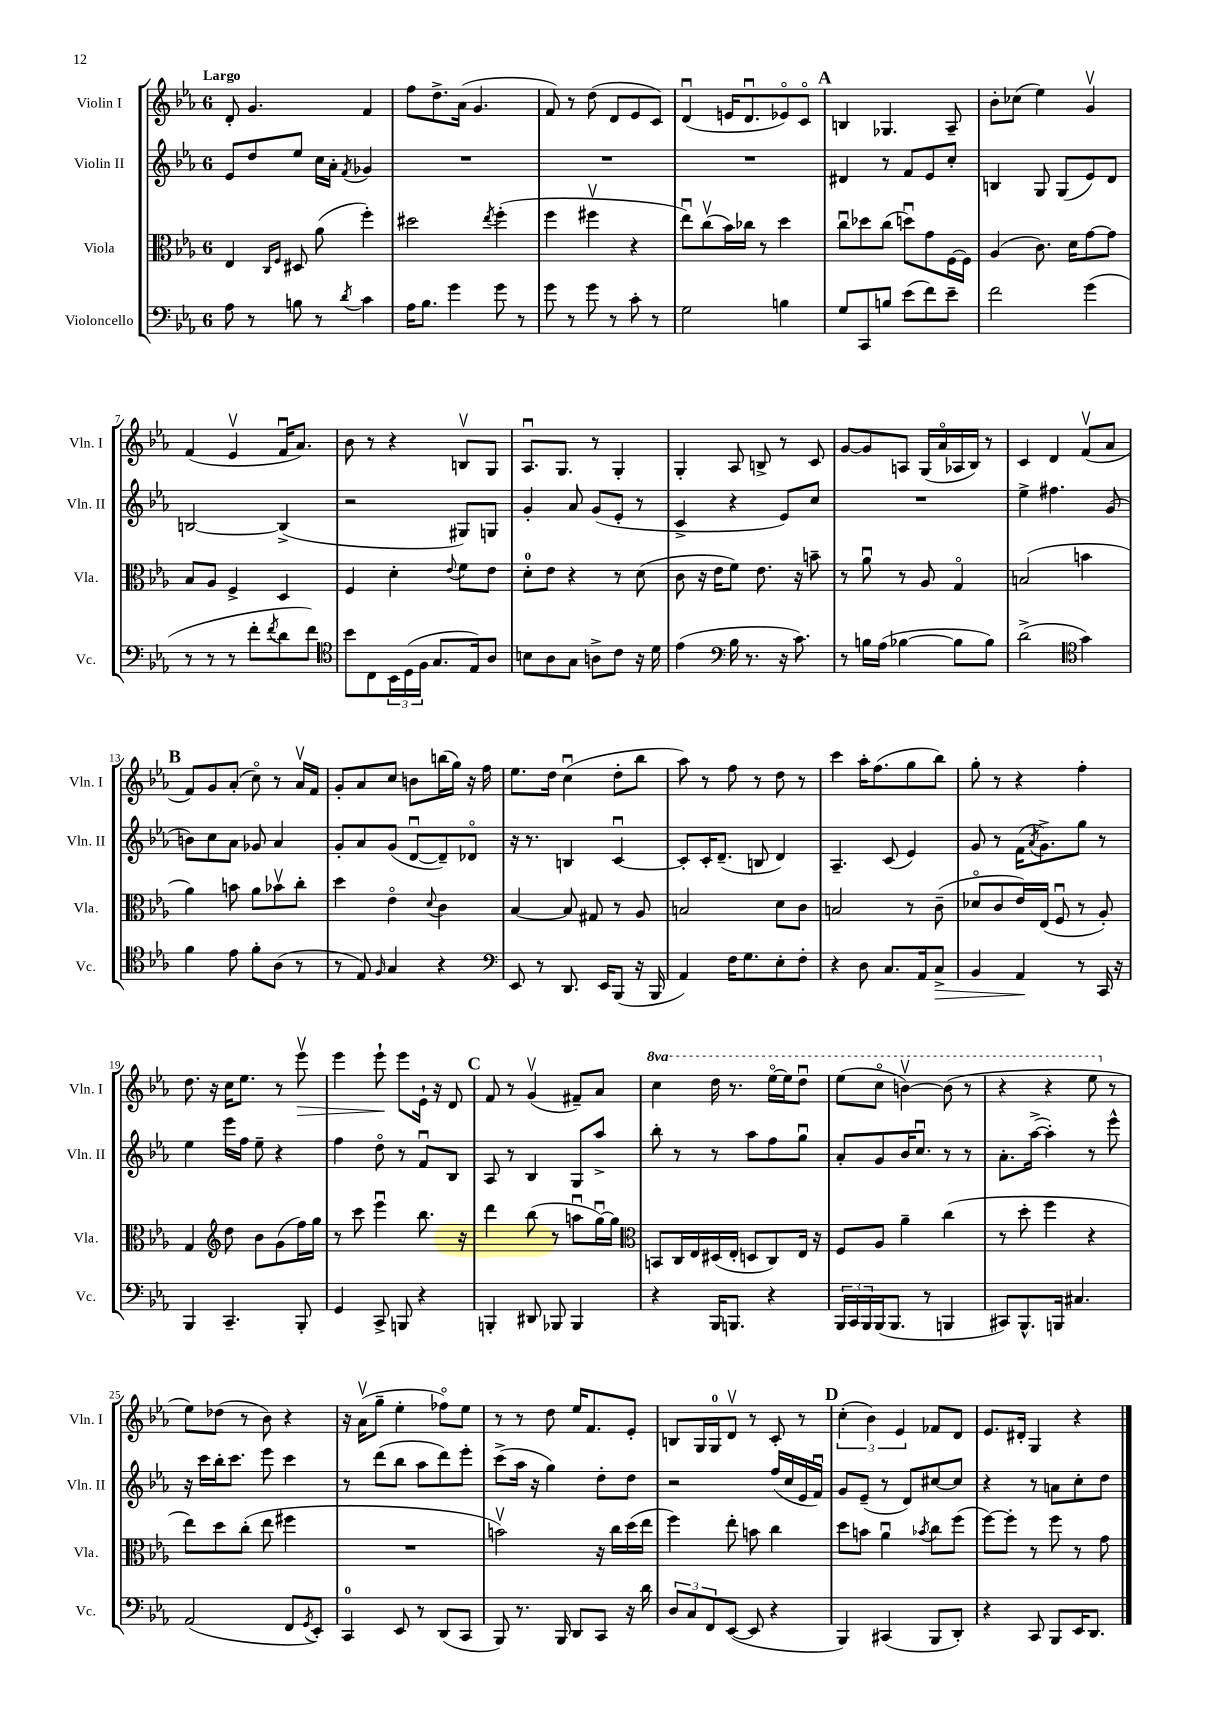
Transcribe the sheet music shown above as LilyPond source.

<<
\new StaffGroup <<
\new Staff = "s0" \with { instrumentName = "Violin I" shortInstrumentName = "Vln. I" } {
    \clef treble \key ees \major \once \override Staff.TimeSignature.style = #'single-digit \time 6/8 \set Staff.ottavationMarkups = #ottavation-simple-ordinals \tempo "Largo"
    d'8-. g'4. f'4 |
    f''8 d''8.-> aes'16( g'4. |
    f'8) r8 d''8( d'8 ees'8 c'8) |
    d'4\downbow( e'16 d'8.\downbow ees'8\flageolet) c'8\flageolet |
    \mark \markup { \bold "A" } b4 ges4. aes8-- |
    bes'8-. ces''8( ees''4) g'4\upbow |
    f'4( ees'4\upbow f'16\downbow aes'8.) |
    bes'8 r8 r4 b8\upbow g8 |
    aes8.\downbow g8. r8 g4-. |
    g4-. aes8 b8-> r8 c'8 |
    g'8~ g'8 a8 g16( aes'16\flageolet aes16 bes16) r8 |
    c'4 d'4 f'8\upbow( aes'8 |
    \mark \markup { \bold "B" } f'8) g'8 aes'8-.( c''8\flageolet) r8 aes'16\upbow f'16 |
    g'8-. aes'8 c''8 b'8 b''16( g''16) r16 f''16 |
    ees''8. d''16 c''4\downbow( d''8-. bes''8 |
    aes''8) r8 f''8 r8 d''8 r8 |
    c'''4 aes''16-. f''8.( g''8 bes''8) |
    g''8-. r8 r4 f''4-. |
    d''8. r16 c''16 ees''8. r8 ees'''8\upbow\> |
    ees'''4 ees'''8-!\! ees'''8 ees'16-! r16 d'8 |
    \mark \markup { \bold "C" } f'8 r8 g'4\upbow( fis'8--) aes'8 |
    \ottava #1 c'''4 d'''16 r8. ees'''16~\flageolet ees'''16 d'''8\downbow |
    ees'''8( c'''8\flageolet b''4~\upbow) b''8( r8 |
    r4 r4 ees'''8 \ottava #0 r8 |
    ees''8) des''8( r8 bes'8) r4 |
    r16 aes'16\upbow( g''8-- ees''4-. fes''8\flageolet) ees''8 |
    r8 r8 d''8 ees''16 f'8. ees'8-. |
    b8 g16 g16-0 d'8\upbow r8 c'8-. r8 |
    \mark \markup { \bold "D" } \tuplet 3/2 { c''4-.( bes'4) ees'4 } fes'8 d'8 |
    ees'8. dis'16-. g4 r4 \bar "|." |
}
\new Staff = "s1" \with { instrumentName = "Violin II" shortInstrumentName = "Vln. II" } {
    \clef treble \key ees \major \once \override Staff.TimeSignature.style = #'single-digit \time 6/8
    ees'8 d''8 ees''8 c''16 aes'16-. \acciaccatura { f'8 } ges'4 |
    R2. |
    R2. |
    R2. |
    \mark \markup { \bold "A" } dis'4 r8 f'8 ees'8 c''8-. |
    b4 g8 g8( ees'8) d'8 |
    b2~ b4->( |
    r2 gis8) g8 |
    g'4-. aes'8 g'8( ees'8-. r8 |
    c'4-> r4 ees'8) c''8 |
    R2. |
    ees''4-> fis''4. g'8( |
    \mark \markup { \bold "B" } b'8) c''8 aes'8 ges'8 aes'4 |
    g'8-. aes'8 g'8( d'8~\downbow d'8--) des'8\flageolet |
    r16 r8. b4 c'4~\downbow |
    c'8-. c'16-. d'8.--( b8 d'4) |
    aes4.-- c'8( ees'4) |
    g'8 r8 f'16( \acciaccatura { aes'8 } g'8.->) g''8 r8 |
    ees''4 ees'''16 f''16 ees''8-- r4 |
    f''4 d''8\flageolet r8 f'8\downbow bes8 |
    \mark \markup { \bold "C" } aes8 r8 bes4 g8 aes''8-> |
    bes''8-. r8 r8 aes''8 f''8 g''8\downbow |
    aes'8-. g'8 bes'16 c''8.\downbow r8 r8 |
    aes'8.-. aes''16~->( aes''4-.) r8 ees'''8-^ |
    r16 c'''16 bes''16-. c'''8. ees'''8 c'''4 |
    r8 d'''8( bes''8 aes''8 d'''8) ees'''8-. |
    c'''8->( aes''16 r16 g''4) d''8-. d''8 |
    r2 f''16( c''16 ees'16 f'16\downbow) |
    \mark \markup { \bold "D" } g'8 ees'8--( r8 d'8) cis''8~ cis''8 |
    r4 r8 a'8 c''8-. d''8 \bar "|." |
}
\new Staff = "s2" \with { instrumentName = "Viola" shortInstrumentName = "Vla." } {
    \clef alto \key ees \major \once \override Staff.TimeSignature.style = #'single-digit \time 6/8
    ees4 \grace { c16 f16 } dis8 aes'8( f''4-.) |
    dis''2 \acciaccatura { ees''8 } f''4-.( |
    f''4 fis''4\upbow r4 |
    ees''8\downbow) c''8\upbow( bes'16) ces''16 r8 d''4 |
    \mark \markup { \bold "A" } c''8\downbow des''8 c''8( d''8\downbow) g'8 f16~ f16 |
    aes4( c'8.) d'16 g'8~ g'8 |
    bes8 aes8 f4-> d4 |
    f4 d'4-. \appoggiatura { ees'8 } f'8 ees'8 |
    d'8-0-. ees'8 r4 r8 d'8( |
    c'8 r16 ees'16 f'8) ees'8. r16 b'8-- |
    r8 aes'8\downbow r8 aes8 g4\flageolet |
    b2( b'4 |
    \mark \markup { \bold "B" } aes'4) b'8 aes'8 bes'8\upbow c''8-. |
    d''4 ees'4\flageolet \appoggiatura { d'8 } c'4 |
    bes4~ bes8 gis8 r8 aes8 |
    b2 d'8 c'8 |
    b2 r8 c'8--( |
    des'8\flageolet c'8 ees'16) ees16( f8\downbow r8 aes8-.) |
    g4 \clef treble d''8 bes'8 g'8( f''16) g''16 |
    r8 c'''8 ees'''4\downbow bes''8. r16 |
    \mark \markup { \bold "C" } d'''4 bes''8( r8 a''8\downbow g''16~\downbow) g''16 |
    \clef alto b,8 c16 ees16 dis16( ees16-. d8 c8) ees16 r16 |
    f8 aes8 aes'4-- c''4( |
    r8 d''8-. f''4 r4 |
    ees''8) d''8 c''8-.( ees''8 fis''4 |
    R2. |
    b'2\upbow) r16 c''16 d''16( ees''16 |
    f''4) ees''8-. b'8 c''4 |
    \mark \markup { \bold "D" } d''8 b'8 aes'4\downbow \acciaccatura { bes'8 } c''8 f''8( |
    f''8~) f''8-. r8 f''8 r8 g'8 \bar "|." |
}
\new Staff = "s3" \with { instrumentName = "Violoncello" shortInstrumentName = "Vc." } {
    \clef bass \key ees \major \once \override Staff.TimeSignature.style = #'single-digit \time 6/8
    aes8 r8 b8 r8 \acciaccatura { d'8 } c'4 |
    aes16 bes8. g'4 g'8 r8 |
    g'8 r8 g'8 r8 c'8-. r8 |
    g2 b4 |
    \mark \markup { \bold "A" } g8 c,8 b8 ees'8( f'8) ees'8-- |
    f'2 g'4( |
    r8 r8 r8 f'8-. \acciaccatura { f'8 } d'8 f'8) |
    \clef tenor bes'8 c8 \tuplet 3/2 { bes,16 d16( f16 } g8. ees16) aes8 |
    b8 aes8 g8 a8-> c'8 r16 d'16 |
    ees'4( \clef bass bes16 r8. r16 c'8.) |
    r8 b16 aes16( bes4~ bes8 bes8) |
    d'2->( \clef tenor g'4) |
    \mark \markup { \bold "B" } f'4 ees'8 f'8-. aes8( r8 |
    r8 ees8) \grace { f16 } g4 r4 |
    \clef bass ees,8 r8 d,8. ees,16 bes,,8( r16 bes,,16 |
    aes,4) f16 g8. ees8-. f8-. |
    r4 d8 c8. aes,16 c8->\> |
    bes,4 aes,4\! r8 c,16 r16 |
    bes,,4 c,4.-- bes,,8-. |
    g,4 c,8-> b,,8 r4 |
    \mark \markup { \bold "C" } b,,4-. dis,8 bes,,8 bes,,4 |
    r4 bes,,16 b,,8. r4 |
    \tuplet 3/2 { bes,,16 c,16 bes,,16 } bes,,16( bes,,8. r8 b,,4 |
    cis,8) bes,,8.-^ b,,16 cis4. |
    aes,2( f,8 \acciaccatura { g,8 } ees,8-.) |
    c,4-0 ees,8 r8 d,8( c,8 |
    bes,,8) r8. bes,,16 d,8 c,8 r16 d'16 |
    \tuplet 3/2 { d8 c8 f,8 } ees,8~( ees,8 r4 |
    \mark \markup { \bold "D" } bes,,4) cis,4( bes,,8 d,8-.) |
    r4 c,8 bes,,8 ees,16 d,8. \bar "|." |
}
>>
>>
